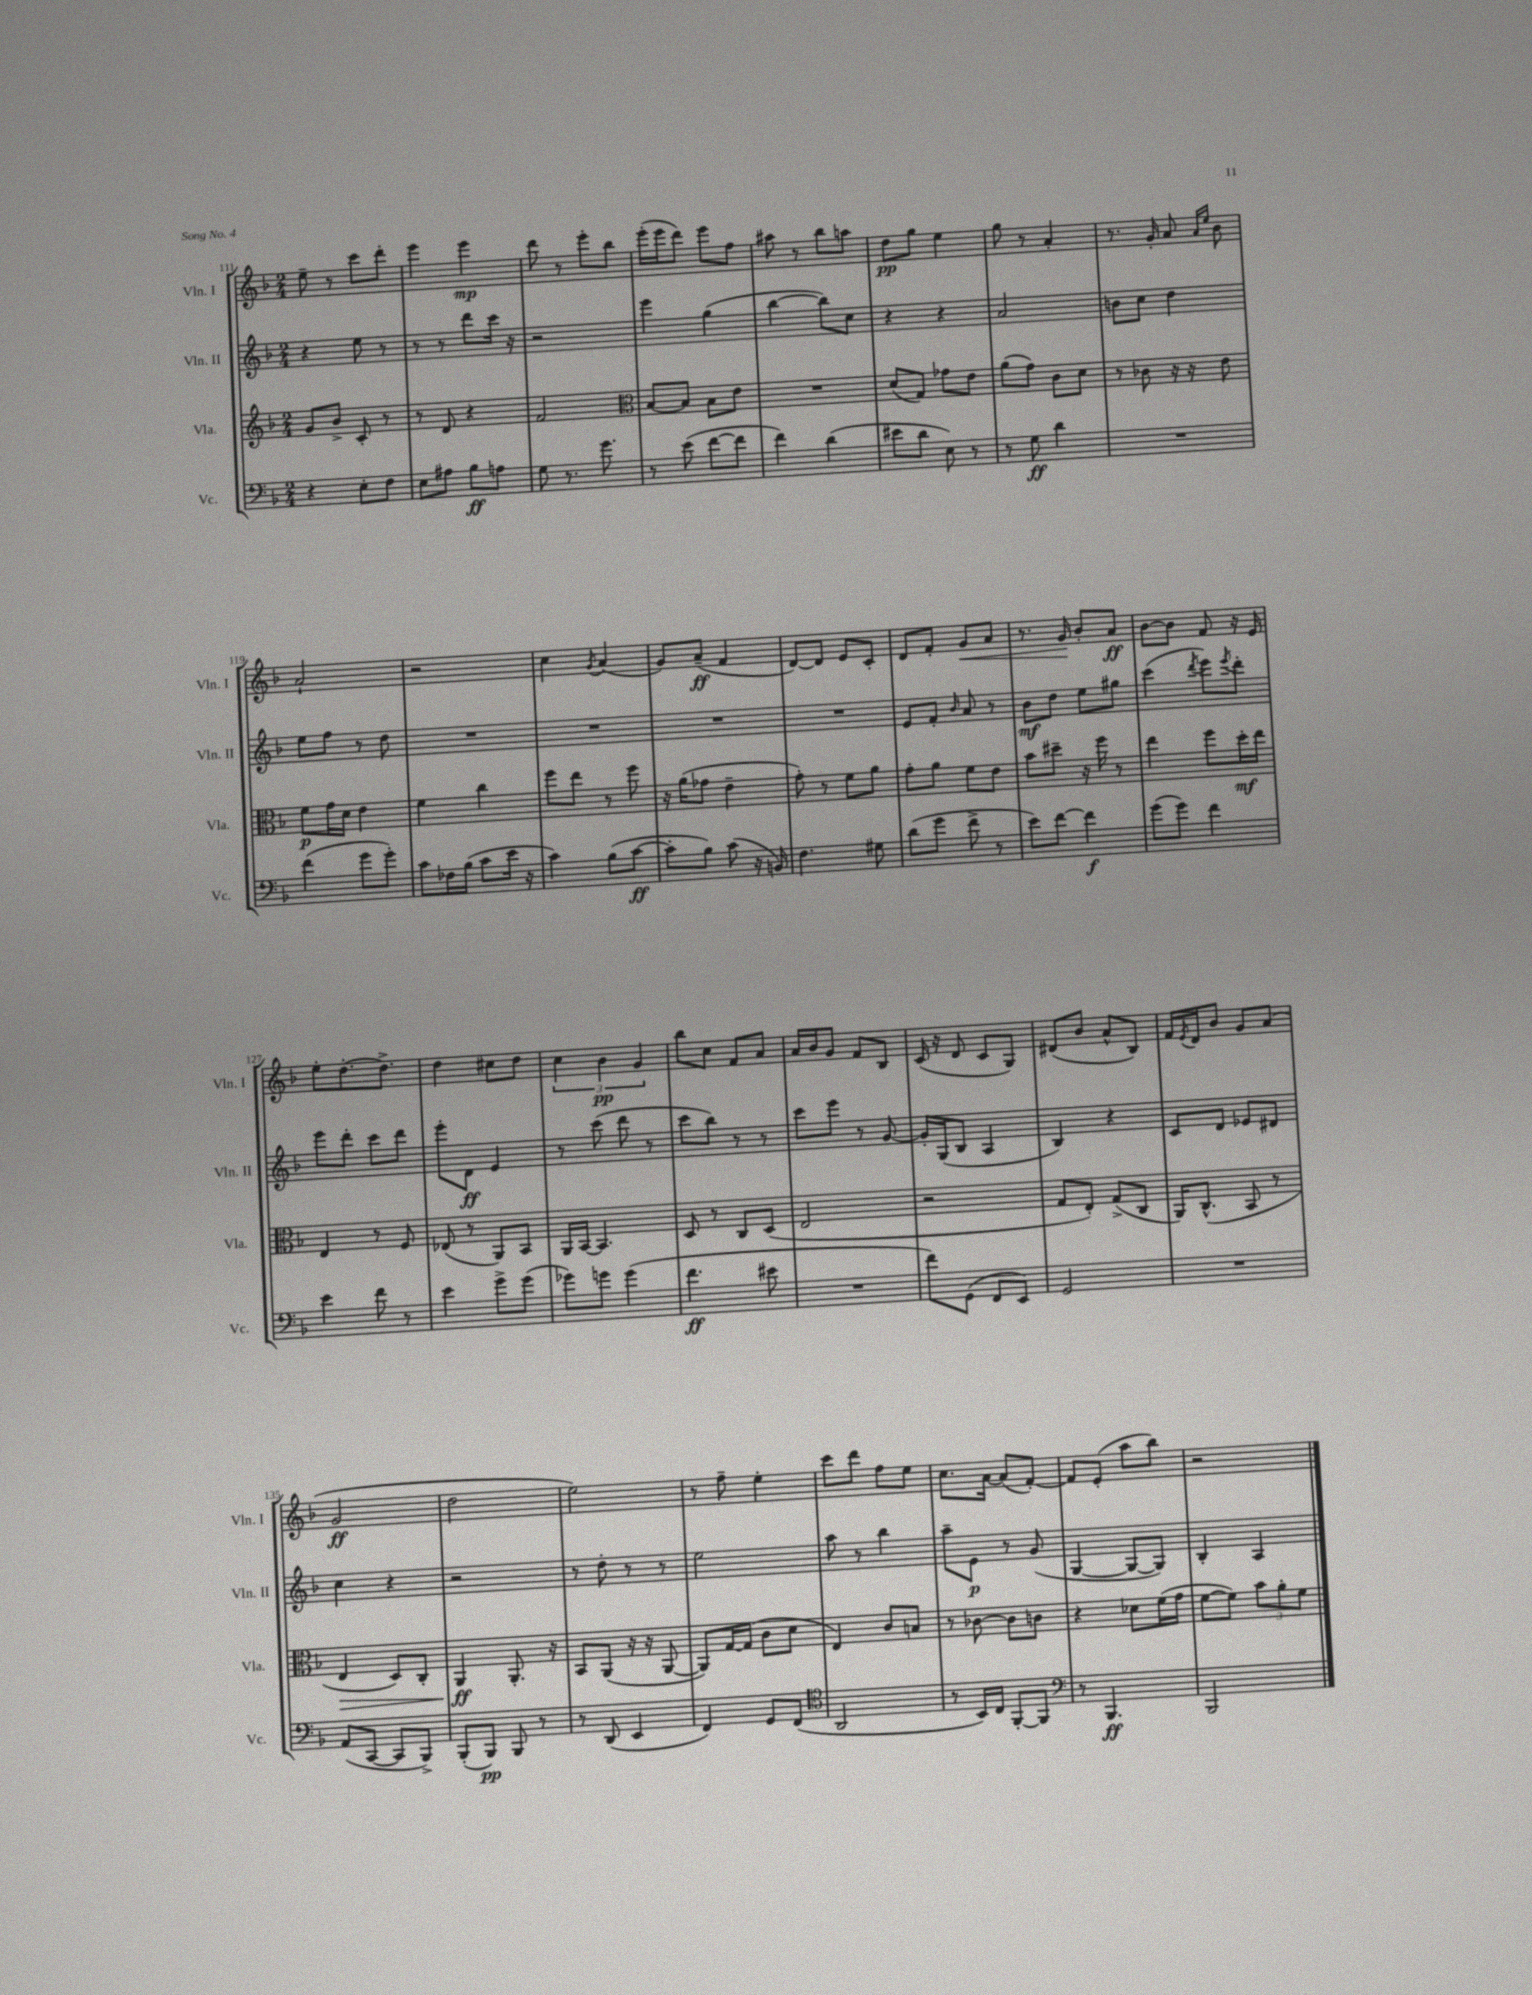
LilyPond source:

<<
\new StaffGroup <<
\new Staff = "s0" \with { instrumentName = "Vln. I" shortInstrumentName = "Vln. I" } {
    \clef treble \key f \major \numericTimeSignature \time 2/4
    e''8-- r8 c'''8 d'''8-. |
    e'''4 e'''4\mp |
    d'''8 r8 e'''8-. bes''8 |
    e'''16-.( e'''16 d'''8) e'''8 f''8 |
    ais''8 r8 bes''8 a''8 |
    d''8\pp g''8 e''4 |
    g''8 r8 a'4-. |
    r8. g'16-. a'8 \grace { a'16 e''16 } bes'8 |
    a'2-! |
    r2 |
    c''4 \acciaccatura { g'8 } a'4( |
    g'8) a'8--\ff( f'4 |
    d'8~) d'8 e'8 c'8-. |
    d'8 f'8-. g'8\< a'8 |
    r8. g'16\! bes'8-. a'8\ff |
    bes'8~ bes'8 f'8 r16 e'16 |
    e''8-. d''8.~-. d''8.-> |
    d''4 cis''8 d''8 |
    \tuplet 3/2 { c''4 bes'4\pp g'4 } |
    bes''8 c''8 f'8 a'8 |
    a'16 bes'16 g'8 f'8 bes8 |
    c'16( r16 d'8 c'8 g8) |
    dis'8( bes'8 a'8-^ bes8) |
    f'16 \acciaccatura { e'8 } d'16 bes'8 g'8 a'8( |
    g'2\ff |
    d''2 |
    e''2) |
    r8 f''8-- e''4-. |
    c'''8 d'''8 f''8 e''8 |
    c''8. a'16~ a'8( f'8~-.) |
    f'8 e'8-.( a''8 bes''8) |
    r2 \bar "|." |
}
\new Staff = "s1" \with { instrumentName = "Vln. II" shortInstrumentName = "Vln. II" } {
    \clef treble \key f \major \numericTimeSignature \time 2/4
    r4 e''8 r8 |
    r8 r8 d'''8 c'''16 r16 |
    r2 |
    e'''4 g''4( |
    bes''4~ bes''8) c''8 |
    r4 r4 |
    a'2 |
    b'8 c''8 d''4 |
    e''8 f''8 r8 d''8 |
    R2 |
    R2 |
    R2 |
    R2 |
    e'8 f'8-. \grace { bes'16 } a'8 r8 |
    bes'8\mf d''8 e''8 gis''8 |
    c'''4( \acciaccatura { d'''8 } e'''8) \acciaccatura { e'''8 } d'''8-. |
    e'''8 d'''8-. c'''8 d'''8 |
    e'''8-. d'8\ff e'4 |
    r8 c'''8( d'''8 r8 |
    c'''8 bes''8) r8 r8 |
    c'''8 e'''8 r8 g'8~ |
    g'16-. g16( bes8 a4 |
    bes4) r4 |
    c'8 d'8 ees'8 dis'8 |
    c''4 r4 |
    r2 |
    r8 d''8-. r8 r8 |
    e''2 |
    a''8 r8 bes''4 |
    a''8-- e'8\p r8 g'8( |
    g4~ g8~ g8) |
    bes4-. a4 \bar "|." |
}
\new Staff = "s2" \with { instrumentName = "Vla." shortInstrumentName = "Vla." } {
    \clef treble \key f \major \numericTimeSignature \time 2/4
    g'8 bes'8-> c'8-. r8 |
    r8 d'8 r4 |
    f'2 |
    \clef alto bes8~ bes8 bes8 e'8 |
    R2 |
    d'8( g8) ges'8 e'8 |
    a'8( g'8) c'8 d'8 |
    r8 ces'8 r16 r16 e'8 |
    f'8\p g'16 d'16 e'4 |
    f'4 c''4 |
    f''8 e''8 r8 f''8 |
    r16 a'16( ges'8 e'4-- |
    g'8-.) r8 f'8 a'8 |
    g'8-. a'8 f'8 e'8 |
    bes'8 dis''8-- r16 f''16 r8 |
    e''4 f''8 d''16-.\mf e''16 |
    e4 r8 f8 |
    ees8( r8 a,8) bes,8 |
    a,16 bes,16~ bes,4. |
    d8 r8 c8 d8( |
    e2 |
    r2 |
    g8 e8-.) g8->( c8 |
    a,16) c8.-^( bes,8 r8 |
    e4\> d8) c8-. |
    a,4\ff\! a,8.-. r16 |
    bes,8 a,8( r16 r16 a,8~ |
    a,8) g16~ g16( c'8 d'8 |
    e4) c'8 b8 |
    r8 ces'8~ ces'8 c'8 |
    r4 des'8 f'16( g'16 |
    f'8~ f'8) \tuplet 3/2 { bes'8 a'8-. f'8 } \bar "|." |
}
\new Staff = "s3" \with { instrumentName = "Vc." shortInstrumentName = "Vc." } {
    \clef bass \key f \major \numericTimeSignature \time 2/4
    r4 e8-. f8 |
    e8 ais8 bes8\ff a8 |
    g8 r8. g'8. |
    r8 e'8( f'8~ f'8 |
    f'4) d'4( |
    eis'8 d'8 e8) r8 |
    r8 g8\ff d'4 |
    R2 |
    f'4( g'8 g'8-.) |
    c'8 fes16 bes16( c'8 e'16 r16 |
    c'4) bes8( c'8~\ff |
    c'8-. bes8) c'8( r16 b,16) |
    f4. gis8 |
    d'8( g'8 f'8-> r8 |
    e'8) f'8~ f'4\f |
    g'8( g'8) f'4 |
    e'4 f'8 r8 |
    e'4 g'8-> g'8( |
    ges'8) g'8 g'4( |
    f'4.\ff eis'8 |
    R2 |
    f'8) g,8( f,8 e,8) |
    g,2 |
    R2 |
    a,8( c,8~ c,8 bes,,8->) |
    bes,,8-.( bes,,8\pp) bes,,8 r8 |
    r8 d,8( e,4 |
    f,4) g,8 f,8( |
    \clef tenor a,2 |
    r8 bes,16) c16 f,8~-. f,8 |
    \clef bass r8 bes,,4.\ff |
    bes,,2 \bar "|." |
}
>>
>>
\layout { \context { \Score currentBarNumber = #111 } }
